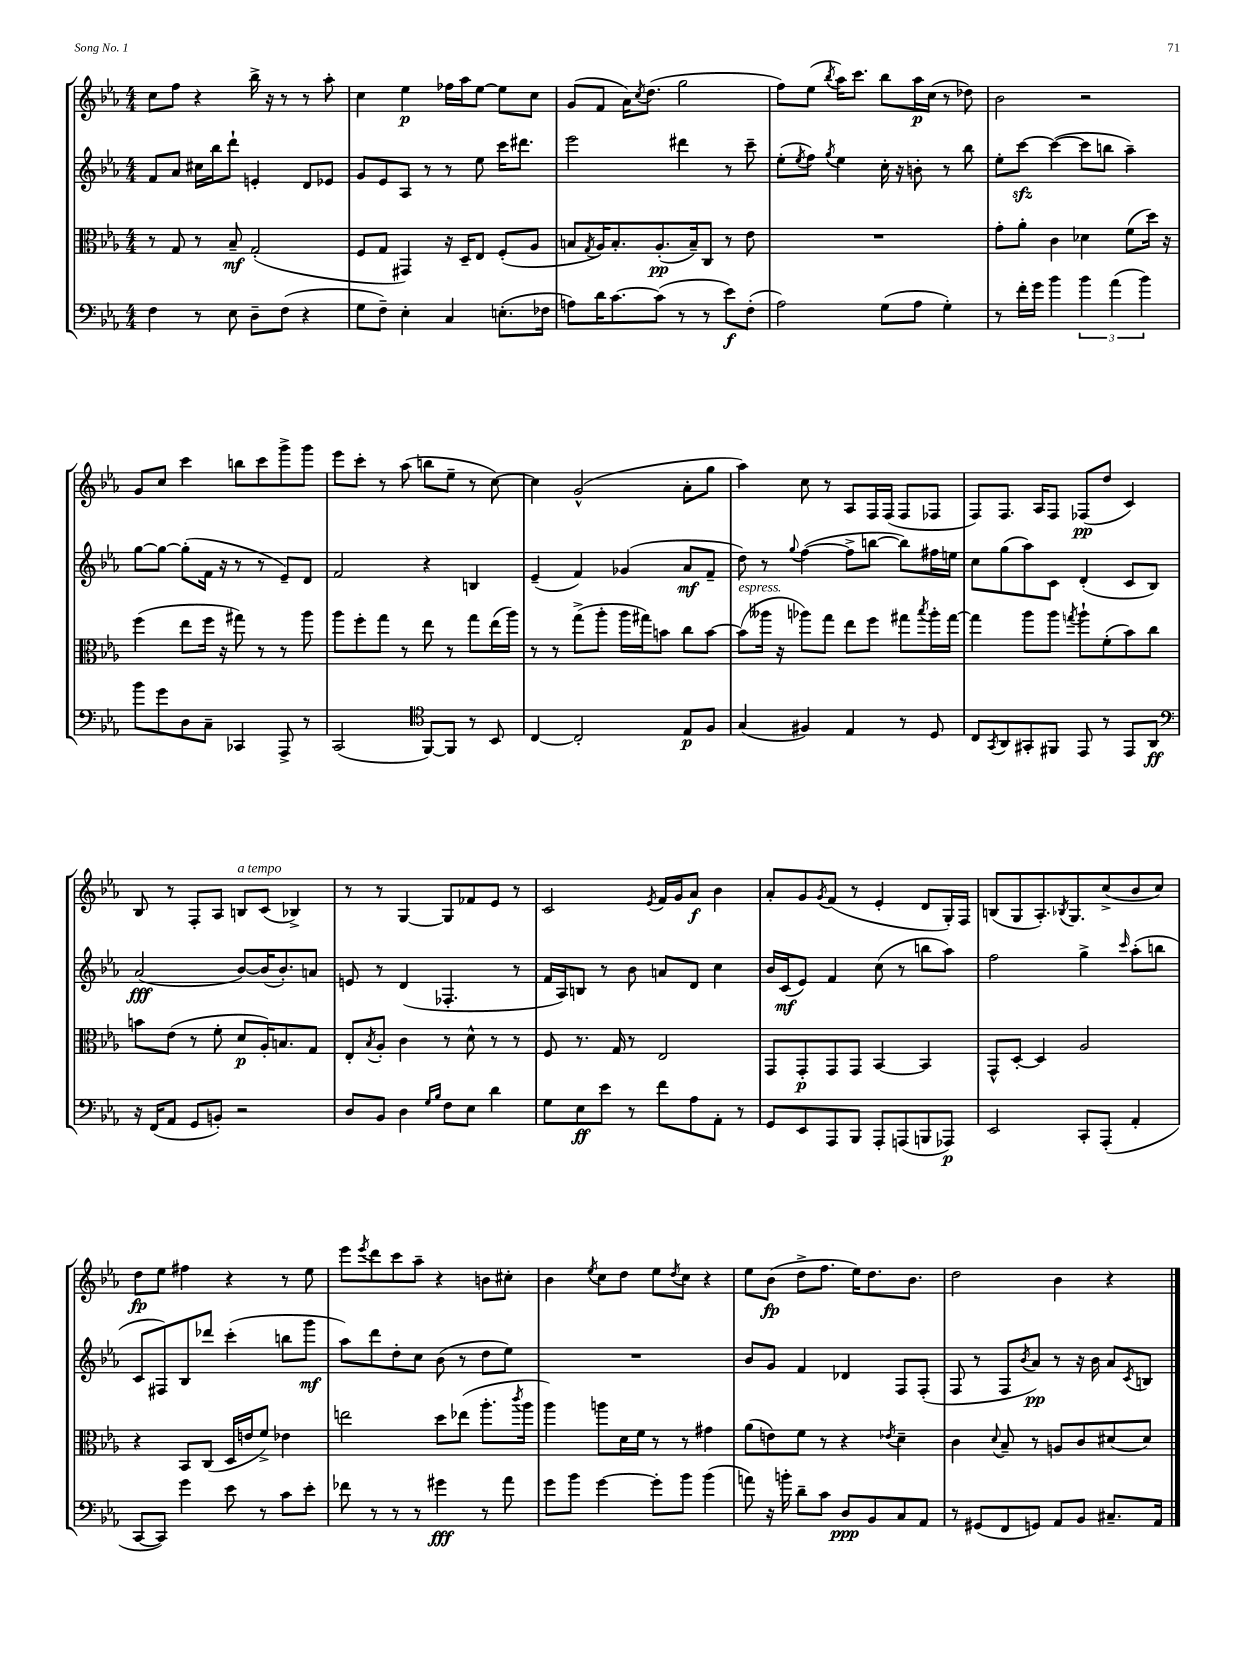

**kern	**dynam	**kern	**dynam	**kern	**dynam	**kern	**dynam
*part4	*part4	*part3	*part3	*part2	*part2	*part1	*part1
*staff4	*staff4	*staff3	*staff3	*staff2	*staff2	*staff1	*staff1
*clefF4	*	*clefC3	*	*clefG2	*	*clefG2	*
*k[b-e-a-]	*	*k[b-e-a-]	*	*k[b-e-a-]	*	*k[b-e-a-]	*
*M4/4	*	*M4/4	*	*M4/4	*	*M4/4	*
=3	=3	=3	=3	=3	=3	=3	=3
4F\	.	8r	.	8f/L	.	8cc\L	.
.	.	8G/	.	8a-/J	.	8ff\J	.
8r	.	8r	.	16cc#X\LL	.	4r	.
.	.	.	.	16bb-\J	.	.	.
8E-\	.	8B-~/	mf	8ddd`\J	.	.	.
8D~\L	.	(2G'/	.	4en'/	.	16bb-^\	.
.	.	.	.	.	.	16r	.
(8F\J	.	.	.	.	.	8r	.
4r	.	.	.	8d/L	.	8r	.
.	.	.	.	8e-X/J	.	8aa-'\	.
=4	=4	=4	=4	=4	=4	=4	=4
8G\L	.	8F/L	.	8g/L	.	4cc\	.
8F~\J)	.	8G/J	.	8e-/	.	.	.
4E-'\	.	4GG#X/)	.	8A-/J	.	4ee-\	p
.	.	.	.	8r	.	.	.
4C/	.	16r	.	8r	.	16ff-X\LL	.
.	.	16D~/KL	.	.	.	16aa-\J	.
.	.	8E-/J	.	8ee-\	.	[8ee-\J	.
(8.En'\L	.	(8F'/L	.	16ccc\KL	.	8ee-\L]	.
.	.	.	.	8.ddd#X\J	.	.	.
.	.	8A-/J	.	.	.	8cc\J	.
16F-X\Jk	.	.	.	.	.	.	.
=5	=5	=5	=5	=5	=5	=5	=5
8An\L)	.	8Bn/L	.	2eee-\	.	(8g/L	.
.	.	8qG/	.	.	.	.	.
16d\K	.	16A-/K)	.	.	.	8f/J	.
[8.c\	.	8.B'/	.	.	.	.	.
.	.	.	.	.	.	16a-\KL)	.
.	.	.	.	.	.	8qcc/	.
.	.	.	.	.	.	(8.dd\J	.
(8c\J]	.	(8.A-'/	pp	.	.	.	.
8r	.	.	.	4ddd#X\	.	2gg\	.
.	.	16B~/k)	.	.	.	.	.
8r	.	8C/J	.	.	.	.	.
8e-\L)	f	8r	.	8r	.	.	.
(8F'\J	.	8e-\	.	8ccc~\	.	.	.
=6	=6	=6	=6	=6	=6	=6	=6
2A-\)	.	1r	.	(8ee-'\L	.	8ff\L)	.
.	.	.	.	8qee-/	.	.	.
.	.	.	.	8ff\J)	.	(8ee-\J	.
.	.	.	.	8qgg/	.	8qbb-/	.
.	.	.	.	4ee-\	.	16aa-\KL)	.
.	.	.	.	.	.	8.ccc\J	.
(8G\L	.	.	.	16cc'\	.	8bb-\L	.
.	.	.	.	16r	.	.	.
8A-\J	.	.	.	8bn'\	.	16aa-\L	p
.	.	.	.	.	.	(16cc\JJ	.
4G'\)	.	.	.	8r	.	8r	.
.	.	.	.	8bb-\	.	8dd-X\)	.
=7	=7	=7	=7	=7	=7	=7	=7
8r	.	8g'\L	.	8ee-'\L	.	2b-\	.
16f'\LL	.	8a-'\J	.	[8ccczz\J	.	.	.
16g\JJ	.	.	.	.	.	.	.
4b-\	.	4c\	.	(4ccc\_	.	.	.
6b-\	.	4d-X\	.	8ccc\L]	.	2r	.
.	.	.	.	8bbn\J	.	.	.
(6a-\	.	.	.	.	.	.	.
.	.	(8f\L	.	4aa-~\)	.	.	.
6b-\)	.	.	.	.	.	.	.
.	.	16dd\Jk)	.	.	.	.	.
.	.	16r	.	.	.	.	.
!!LO:LB:g=z
=8	=8	=8	=8	=8	=8	=8	=8
8b-\L	.	(4ff\	.	[8gg\L	.	8g/L	.
8g\	.	.	.	8gg\J_	.	8cc/J	.
8D\	.	8ee-\L	.	(8gg'\L]	.	4ccc\	.
8C~\J	.	16ff\Jk	.	16f\Jk	.	.	.
.	.	16r	.	16r	.	.	.
4CC-X/	.	8gg#X\)	.	8r	.	8bbn\L	.
.	.	8r	.	8r	.	8ccc\	.
8AAA-^/	.	8r	.	8e-~/L)	.	8ggg^\	.
8r	.	8aa-\	.	8d/J	.	8ggg\J	.
=9	=9	=9	=9	=9	=9	=9	=9
(2CC/	.	8aa-\L	.	2f/	.	8eee-\L	.
.	.	8ff'\	.	.	.	8ccc'\J	.
.	.	8gg\J	.	.	.	8r	.
.	.	8r	.	.	.	(8aa-\	.
*clefC4	*	*	*	*	*	*	*
[8FF/L)	.	8ee-\	.	4r	.	8bbn\L	.
8FF/J]	.	8r	.	.	.	8ee-~\J	.
8r	.	8gg\L	.	4Bn/	.	8r	.
8BB-/	.	(16ee-\L	.	.	.	[8cc\)	.
.	.	16aa-\JJ)	.	.	.	.	.
=10	=10	=10	=10	=10	=10	=10	=10
[4C/	.	8r	.	(4e-~/	.	4cc\]	.
.	.	8r	.	.	.	.	.
2C'/]	.	(8gg^\L	.	4f/)	.	(2g^^/	.
.	.	8aa-'\J	.	.	.	.	.
.	.	16aa-\LL	.	(4g-X/	.	.	.
.	.	16gg#X\J)	.	.	.	.	.
.	.	8bn\J	.	.	.	.	.
8E-/L	p	8cc\L	.	8a-/L	mf	8a-'\L	.
8F/J	.	[8b\J	.	8f~/J	.	8gg\J	.
=11	=11	=11	=11	=11	=11	=11	=11
!	!	!LO:TX:a:i:t=espress.	!	!	!	!	!
(4G/	.	(8b\L]	.	8dd\)	.	4aa-\)	.
.	.	16aa--X\Jk	.	8r	.	.	.
.	.	16r	.	.	.	.	.
.	.	.	.	8qqgg/	.	.	.
4F#X/)	.	8aa-X\L)	.	([4ff\	.	8cc\	.
.	.	8gg\J	.	.	.	8r	.
4E-/	.	8ee-\L	.	8ff^\L]	.	8A-/L	.
.	.	8ff\J	.	[8bbn\J	.	16F/L	.
.	.	.	.	.	.	(16F/JJ	.
8r	.	8gg#X\L	.	8bb\L])	.	8F/L	.
.	.	8qbb-/	.	.	.	.	.
8D/	.	16aa-'\L	.	16ff#X\L	.	8F-X/J	.
.	.	[16gg#\JJ	.	16een\JJ	.	.	.
=12	=12	=12	=12	=12	=12	=12	=12
8C/L	.	4gg#\]	.	8cc\L	.	8F/L)	.
8qGG/	.	.	.	.	.	.	.
8AA-/	.	.	.	(8gg\	.	8.F/J	.
8GG#X'/	.	8aa-\L	.	8aa-\)	.	.	.
.	.	.	.	.	.	16A-/KL	.
8FF#X/J	.	8aa-\J	.	8c\J	.	8F/J	.
.	.	8qggn/	.	.	.	.	.
8EE-/	.	8aa-`\L	.	(4d'/	.	(8F-X/L	pp
8r	.	(8f'\	.	.	.	8dd/J	.
8EE-/L	.	8b-\)	.	8c/L	.	4c/)	.
8AA-/J	ff	8cc\J	.	8B-/J)	.	.	.
!!LO:LB:g=z
=13	=13	=13	=13	=13	=13	=13	=13
*clefF4	*	*	*	*	*	*	*
16r	.	8bn\L	.	(2a-/	fff	8B-/	.
(16FF/KL	.	.	.	.	.	.	.
8AA-/J	.	(8e-\J	.	.	.	8r	.
8GG/L	.	8r	.	.	.	8F'/L	.
8BBn'/J)	.	8f'\	.	.	.	8A-/J	.
!	!	!	!	!	!	!LO:TX:a:i:t=a tempo	!
2r	.	8d/L	p	[8b-/L)	.	8Bn/L	.
.	.	16A-'/K)	.	(16b-/K]	.	(8c/J	.
.	.	8.Bn/	.	8.b-'/)	.	.	.
.	.	.	.	.	.	4B-X^/)	.
.	.	8G/J	.	8an/J	.	.	.
=14	=14	=14	=14	=14	=14	=14	=14
8D/L	.	8E-'/L	.	8en/	.	8r	.
.	.	8qB-/	.	.	.	.	.
8BB-/J	.	8A-'/J	.	8r	.	8r	.
4D\	.	4c\	.	(4d/	.	[4G/	.
16qqG/LL	.	.	.	.	.	.	.
16qqB-/JJ	.	.	.	.	.	.	.
8F\L	.	8r	.	4.F-X'/	.	8G/L]	.
8E-\J	.	8d^^\	.	.	.	8f-X/	.
4d\	.	8r	.	.	.	8e-/J	.
.	.	8r	.	8r	.	8r	.
=15	=15	=15	=15	=15	=15	=15	=15
8G\L	.	8F/	.	16f/LL	.	2c/	.
.	.	.	.	16A-/J)	.	.	.
8E-\	ff	8.r	.	8Bn/J	.	.	.
8e-\J	.	.	.	8r	.	.	.
.	.	16G/	.	.	.	.	.
8r	.	8r	.	8b-\	.	.	.
.	.	.	.	.	.	8qe-/	.
8f\L	.	2E-/	.	8an/L	.	16f/LL	.
.	.	.	.	.	.	16g/J	.
8A-\	.	.	.	8d/J	.	8a-/J	f
8AA-'\J	.	.	.	4cc\	.	4b-\	.
8r	.	.	.	.	.	.	.
=16	=16	=16	=16	=16	=16	=16	=16
8GG/L	.	8GG/L	.	16b-/LL	.	8a-'/L	.
.	.	.	.	(16c/J	mf	.	.
8EE-/	.	8GG'/	p	8e-/J)	.	8g/	.
.	.	.	.	.	.	8qg/	.
8AAA-/	.	8GG/	.	4f/	.	(8f/J	.
8BBB-/J	.	8GG/J	.	.	.	8r	.
8AAA-'/L	.	[4BB-/	.	(8cc\	.	4e-'/	.
(8AAAn/	.	.	.	8r	.	.	.
8BBBn/	.	4BB-/]	.	8bbn\L	.	8d/L	.
8AAA-X/J)	p	.	.	8aa-\J)	.	16G'/L)	.
.	.	.	.	.	.	16F/JJ	.
=17	=17	=17	=17	=17	=17	=17	=17
2EE-/	.	8GG^^/L	.	2ff\	.	(8Bn/L	.
.	.	[8D'/J	.	.	.	8G/	.
.	.	4D/]	.	.	.	8.A-'/)	.
.	.	.	.	.	.	8qB-X/	.
.	.	.	.	.	.	8.G/	.
8CC'/L	.	2A-/	.	4gg^\	.	.	.
(8AAA-'/J	.	.	.	.	.	(8cc^/	.
.	.	.	.	16qqccc/	.	.	.
4AA-'/	.	.	.	(8aa-'\L	.	8b-/	.
.	.	.	.	8bbn\J	.	8cc/J)	.
!!LO:LB:g=z
=18	=18	=18	=18	=18	=18	=18	=18
[8CC/L	.	4r	.	8c/L	.	8dd\L	fp
8CC/J])	.	.	.	8F#X/)	.	8ee-\J	.
4g\	.	8BB-/L	.	8B-/	.	4ff#X\	.
.	.	(8C/J	.	8ddd-X/J	.	.	.
8e-\	.	16D/LL	.	(4ccc'\	.	4r	.
.	.	16en/J	.	.	.	.	.
8r	.	8f^/J)	.	.	.	.	.
8c\L	.	4e-X\	.	8bbn\L	.	8r	.
8e-'\J	.	.	.	8ggg\J	mf	8ee-\	.
=19	=19	=19	=19	=19	=19	=19	=19
8f-X\	.	2een\	.	8aa-\L)	.	8eee-\L	.
.	.	.	.	.	.	8qeee-/	.
8r	.	.	.	8ddd\	.	8ddd\	.
8r	.	.	.	8dd'\	.	8ccc\	.
8r	.	.	.	8cc\J	.	8aa-~\J	.
4g#X\	fff	8dd\L	.	(8b-\	.	4r	.
.	.	(8ee-X\J	.	8r	.	.	.
8r	.	8.aa-'\L	.	8dd\L	.	8bn\L	.
8a-\	.	.	.	8ee-\J)	.	8cc#X'\J	.
.	.	8qccc/	.	.	.	.	.
.	.	16aa-\Jk	.	.	.	.	.
=20	=20	=20	=20	=20	=20	=20	=20
8g\L	.	4aa-\)	.	1r	.	4b-\	.
8b-\J	.	.	.	.	.	.	.
.	.	.	.	.	.	8qee-/	.
[4g\	.	8aan\L	.	.	.	8cc\L	.
.	.	16d\L	.	.	.	8dd\J	.
.	.	16f\JJ	.	.	.	.	.
8g'\L]	.	8r	.	.	.	8ee-\L	.
.	.	.	.	.	.	8qdd/	.
8b-\J	.	8r	.	.	.	8cc\J	.
(4b-\	.	4g#X\	.	.	.	4r	.
=21	=21	=21	=21	=21	=21	=21	=21
8an\)	.	(8a-\L	.	8b-/L	.	8ee-\L	.
16r	.	8en\)	.	8g/J	.	(8b-\J	fp
16bn'\	.	.	.	.	.	.	.
8d~\L	.	8f\J	.	4f/	.	8dd^\L	.
8c\J	.	8r	.	.	.	8.ff\J	.
8D/L	ppp	4r	.	4d-X/	.	.	.
.	.	.	.	.	.	16ee-\KL)	.
8BB-/	.	.	.	.	.	8.dd\	.
.	.	8qe-X/	.	.	.	.	.
8C/	.	4d~\	.	8F/L	.	.	.
.	.	.	.	.	.	8.b-\J	.
8AA-/J	.	.	.	(8F'/J	.	.	.
=22	=22	=22	=22	=22	=22	=22	=22
8r	.	4c\	.	8F/	.	2dd\	.
(8GG#X/L	.	.	.	8r	.	.	.
.	.	8qqd/	.	.	.	.	.
8FF/	.	8B-~/	.	8F/L	.	.	.
.	.	.	.	8qb-/	.	.	.
8GGn/J)	.	8r	.	8a-/J)	pp	.	.
8AA-/L	.	8An/L	.	8r	.	4b-\	.
8BB-/J	.	8c/	.	16r	.	.	.
.	.	.	.	16b-\	.	.	.
8.C#X~/L	.	(8d#X/	.	8a-/L	.	4r	.
.	.	.	.	8qc/	.	.	.
.	.	8d#/J)	.	8Bn/J	.	.	.
16AA-/Jk	.	.	.	.	.	.	.
==	==	==	==	==	==	==	==
*-	*-	*-	*-	*-	*-	*-	*-
